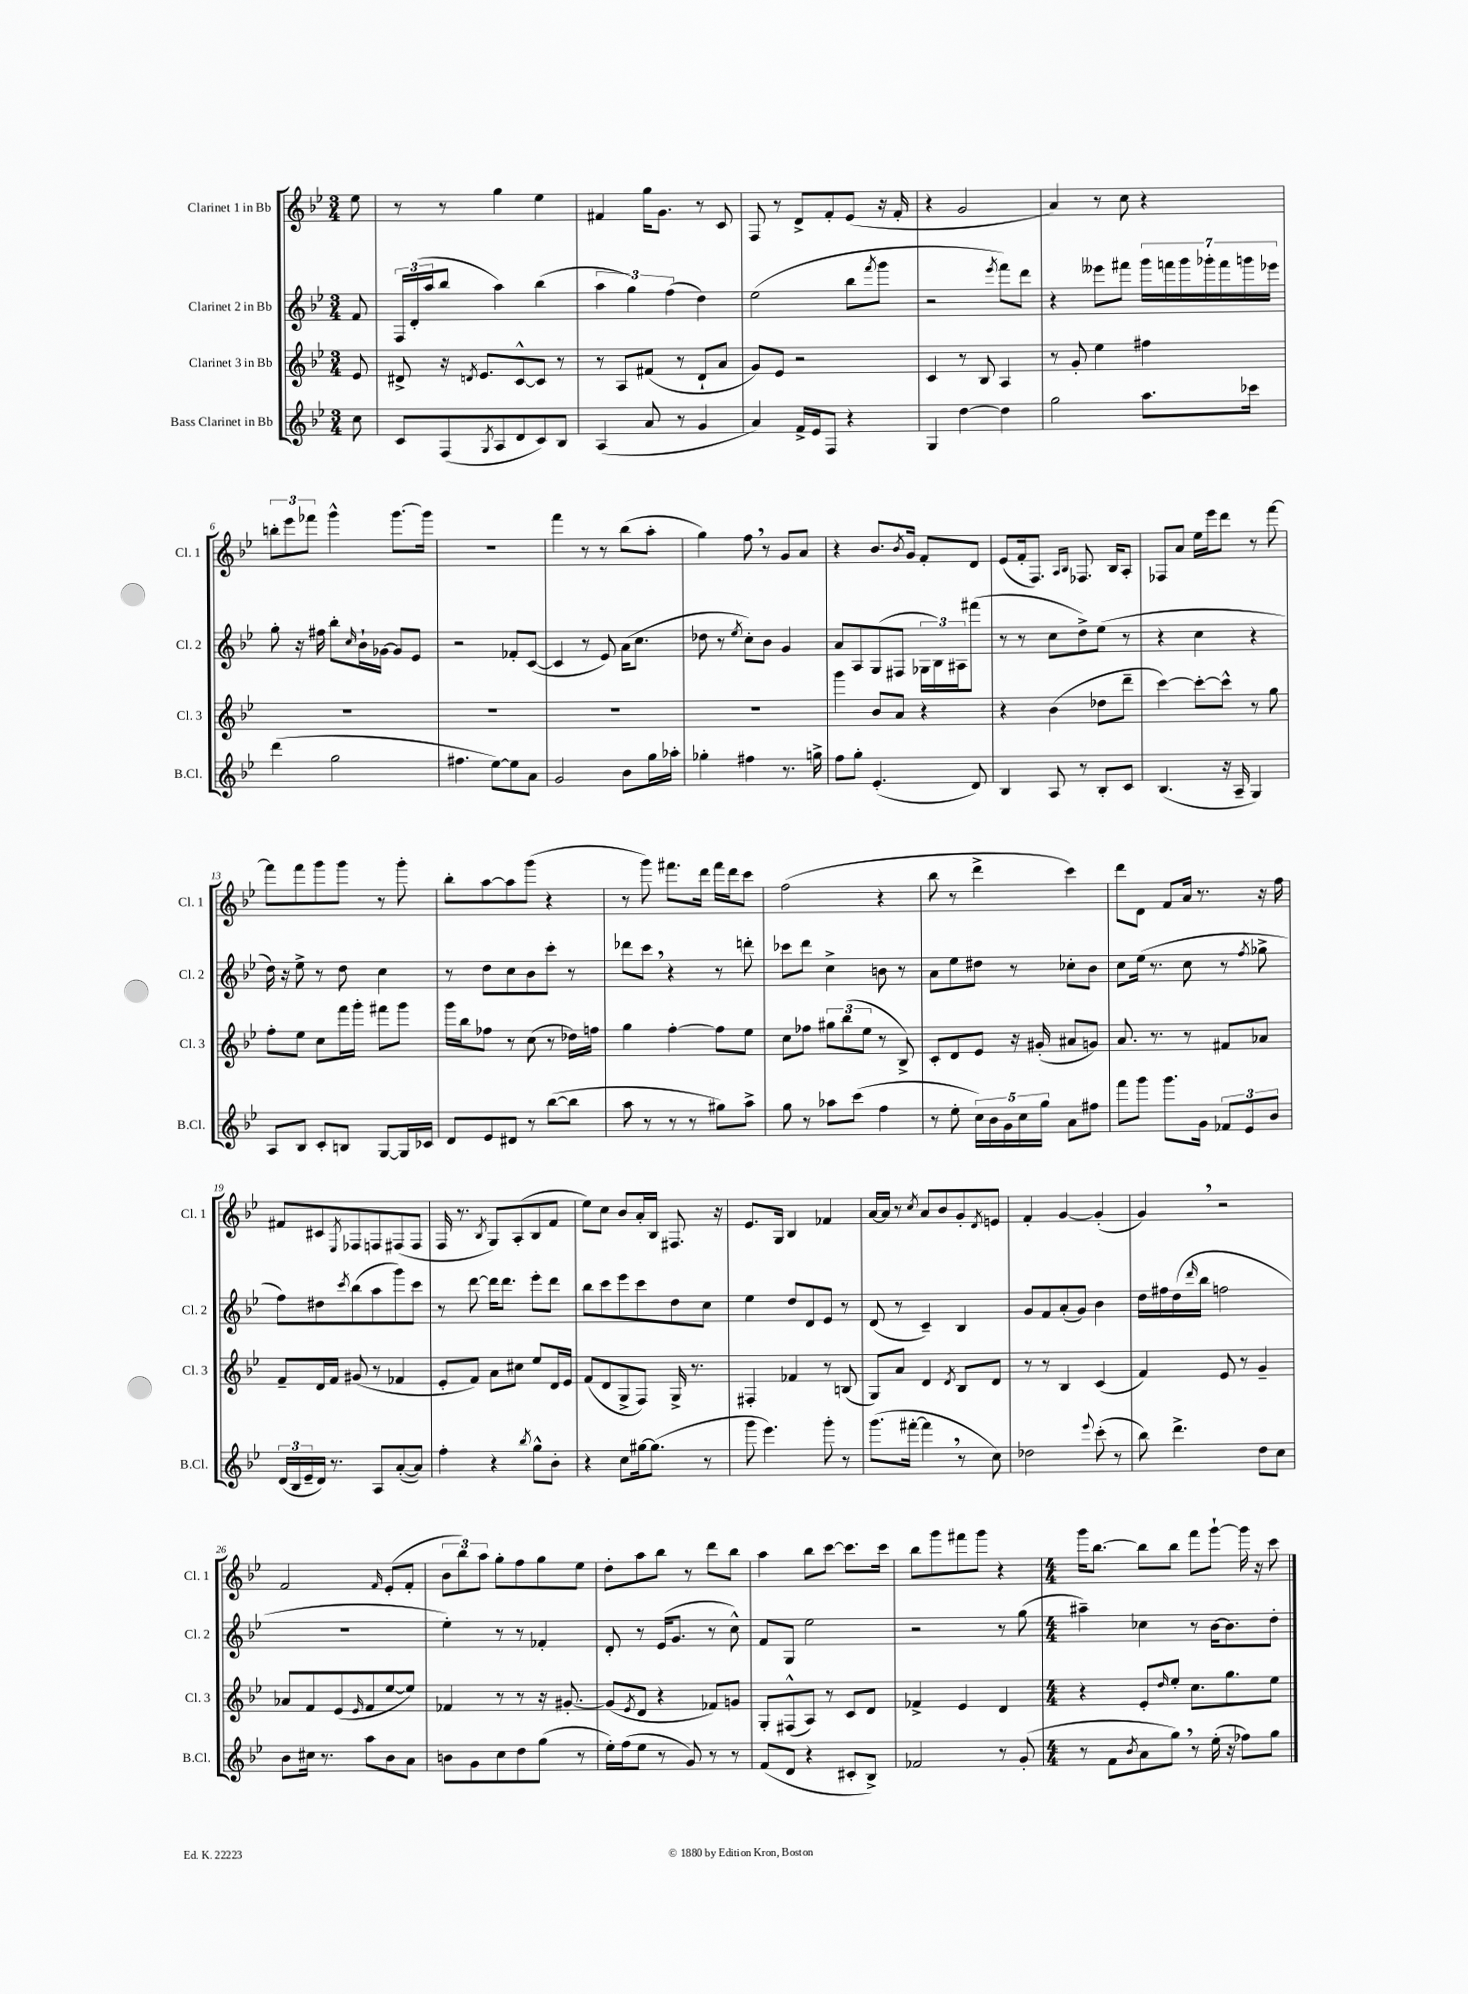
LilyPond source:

<<
\new StaffGroup <<
\new Staff = "s0" \with { instrumentName = "Clarinet 1 in Bb" shortInstrumentName = "Cl. 1" } {
    \clef treble \key bes \major \numericTimeSignature \time 3/4 \partial 8
    ees''8 |
    r8 r8 g''4 ees''4 |
    fis'4 g''16 g'8. r8 c'8 |
    f8 r8 d'8-> f'8-. ees'8( r16 f'16-. |
    r4 g'2 |
    a'4) r8 c''8 r4 |
    \tuplet 3/2 { b''8-. ees'''8 fes'''8 } g'''4-^ g'''8.~ g'''16 |
    R2. |
    f'''4 r8 r8 bes''8( a''8-. |
    g''4) f''8 \breathe r8 g'8 a'8 |
    r4 bes'8. \acciaccatura { bes'8 } g'16 f'8-. d'8 |
    ees'8( f'16-. f8.) \grace { a16 bes16 } fes8. bes16 a8-. |
    fes8 a'8 ees''16 ees'''16 d'''8 r8 f'''8~ |
    f'''8 f'''8 g'''8 g'''8 r8 g'''8-. |
    bes''8-. a''8~ a''8 g'''8( r4 |
    r8 g'''8) fis'''8. d'''16 fis'''16 d'''16 c'''8 |
    f''2( r4 |
    bes''8 r8 d'''4-> c'''4) |
    d'''8 d'8 f'8 a'16 r8. r16 f''16 |
    fis'8 cis'8 \acciaccatura { ees8 } fes8 f8 fis8( fis8 |
    f16 r8. \acciaccatura { bes8 } g8) a8-.( bes8 f'8 |
    ees''8) c''8 bes'8 a'16-. bes16 fis8. r16 |
    ees'8. g16 bes4 fes'4 |
    a'16~ a'16 r8 \acciaccatura { c''8 } a'8 bes'8 g'8-. \acciaccatura { d'8 } e'8 |
    f'4-. g'4~ g'4-.( |
    g'4) \breathe r2 |
    f'2 \grace { f'16 } ees'8-.( f'8-. |
    \tuplet 3/2 { bes'8 bes''8) a''8 } g''8-. f''8 g''8 ees''8 |
    d''8-. a''8 bes''8 r8 d'''8 bes''8 |
    a''4 bes''8 c'''8~ c'''8. c'''16 |
    bes''8 g'''8 fis'''8 g'''8 r4 |
    \numericTimeSignature \time 4/4 g'''16 bes''8.~ bes''8 bes''8 f'''8 g'''8~-! g'''16 r16 c'''8 \bar "|." |
}
\new Staff = "s1" \with { instrumentName = "Clarinet 2 in Bb" shortInstrumentName = "Cl. 2" } {
    \clef treble \key bes \major \numericTimeSignature \time 3/4 \partial 8
    f'8 |
    \tuplet 3/2 { f16 d'16-.( a''16 } bes''8 a''4) bes''4( |
    \tuplet 3/2 { a''4 g''4) f''4( } d''4) |
    ees''2( bes''8 \acciaccatura { f'''8 } g'''8 |
    r2 \acciaccatura { ees'''8 } f'''8) d'''8 |
    r4 eeses'''8 fis'''8 \tuplet 7/4 { g'''16 f'''16 g'''16 ges'''16-. f'''16 g'''16 ees'''16 } |
    g''8-. r16 fis''16 bes''8-. \grace { c''16 } bes'16-! ges'16~ ges'8 ees'8 |
    r2 fes'8-. c'8~( |
    c'4 r8 ees'8) a'16( c''8. |
    des''8 r8 \acciaccatura { ees''8 } c''8-.) bes'8 g'4 |
    a'8 a8 g8( fis8 \tuplet 3/2 { ges16 bes16) ais16 } fis'''8( |
    r8 r8 c''8 d''8->) ees''8( r8 |
    r4 c''4 r4 |
    d''16) r16 ees''8-> r8 d''8 c''4 |
    r8 d''8 c''8 bes'8 c'''8-. r8 |
    des'''8 c'''8 \breathe r4 r8 d'''8-. |
    ces'''8 d'''8 c''4-> b'8 r8 |
    a'8 ees''8 dis''8 r8 ces''8-. bes'8 |
    c''8 ees''16( r8. c''8 r8 \acciaccatura { f''8 } ges''8-> |
    f''8) dis''8 \acciaccatura { c'''8 } bes''8( a''8 g'''8) c'''8 |
    r8 d'''8~ d'''16 d'''8. ees'''8-. d'''8 |
    bes''8 c'''8 ees'''8 c'''8 d''8 c''8 |
    ees''4 d''8 d'8 ees'8 r8 |
    d'8( r8 c'4--) bes4 |
    g'8 f'8 a'8-.( g'8) bes'4 |
    d''16 fis''16 d''16( \grace { d'''16 } bes''16 f''2 |
    R2. |
    ees''4-.) r8 r8 fes'4-. |
    d'8-. r8 ees'16( g'8. r8 c''8-^) |
    f'8 g8 ees''2 |
    r2 r8 g''8( |
    \numericTimeSignature \time 4/4 ais''4--) ces''4 r8 bes'16~ bes'8. d''8-. \bar "|." |
}
\new Staff = "s2" \with { instrumentName = "Clarinet 3 in Bb" shortInstrumentName = "Cl. 3" } {
    \clef treble \key bes \major \numericTimeSignature \time 3/4 \partial 8
    ees'8 |
    dis'8-> r16 \acciaccatura { d'8 } ees'8. c'8~-^ c'8 r8 |
    r8 a8 fis'8( r8 d'8-! a'8 |
    g'8) ees'8 r2 |
    c'4 r8 bes8 a4 |
    r8 g'8-. ees''4 fis''4 |
    R2. |
    R2. |
    R2. |
    R2. |
    g'''4 bes'8 a'8 r4 |
    r4 bes'4( des''8 d'''8-- |
    c'''4~) c'''8~-. c'''8-^ r8 g''8 |
    f''8-. ees''8 c''8 f'''16 g'''16-. fis'''8 g'''8 |
    g'''16 bes''16 fes''8 r8 c''8( r8 des''16) f''16 |
    g''4 f''4~-. f''8 ees''8 |
    c''8 fes''8 \tuplet 3/2 { gis''8 bes''8( ees''8 } r8 bes8->) |
    c'8-. d'8 ees'8 r16 gis'16-.( ais'8 g'8) |
    a'8. r8. r8 fis'8 aes'8 |
    f'8-- d'16 f'16 gis'8( r8 fes'4 |
    ees'8-. f'8) a'8 cis''8 ees''8 d'16 ees'16 |
    f'8( d'8 g8-> f8) g16-> r8. |
    fis4-. fes'4 r8 b8( |
    g8) a'8 d'4 \acciaccatura { d'8 } bes8 d'8 |
    r8 r8 bes4 c'4( |
    f'4) ees'8 r8 g'4-- |
    aes'8 f'8 ees'8( \grace { ees'16 } f'8 ees''8~ ees''8) |
    fes'4 r8 r8 r16 gis'8.~-. |
    gis'8( \acciaccatura { ees'8 } d'8 r4 fes'8) g'8 |
    g8-. fis8-^( a8) r8 c'8 d'8 |
    fes'4-> ees'4 d'4 |
    \numericTimeSignature \time 4/4 r4 ees'8-. \grace { d''16 } ees''8-. c''8. g''8. ees''8 \bar "|." |
}
\new Staff = "s3" \with { instrumentName = "Bass Clarinet in Bb" shortInstrumentName = "B.Cl." } {
    \clef treble \key bes \major \numericTimeSignature \time 3/4 \partial 8
    c''8 |
    c'8 f8( \acciaccatura { g8 } a8 d'8 c'8) bes8 |
    a4( a'8 r8 g'4 |
    a'4) f'16-> ees'16 f8 r4 |
    g4 d''4~ d''4 |
    g''2 a''8. ces'''16 |
    d'''4( g''2 |
    fis''4. ees''8~) ees''8 a'8 |
    g'2 bes'8 g''16 aes''16-. |
    ges''4-. fis''4 r8. g''16-> |
    f''8 g''8-. ees'4.-.( d'8) |
    bes4 a8 r8 bes8-. c'8 |
    bes4.( r16 a16-- g4) |
    a8 bes8 c'8-. b8 g8~ g16 ces'16 |
    d'8 ees'8 dis'8 r8 bes''8~( bes''8 |
    a''8 r8 r8 r8 gis''8) a''8-> |
    g''8 r8 aes''8 c'''8( f''4 |
    r8 ees''8-. \tuplet 5/4 { c''16) bes'16 g'16 c''16 g''16 } a'8 fis''8 |
    f'''8 g'''8 g'''8. g'16 \tuplet 3/2 { fes'8 ees'8 bes'8 } |
    \tuplet 3/2 { d'16( bes16 ees'16-- } d'16) r8. a8 a'8~-.( a'8) |
    f''4-. r4 \acciaccatura { bes''8 } g''8-^ bes'8-. |
    r4 c''8 gis''16~ gis''8.( r8 |
    g'''8 ees'''4.) g'''8-. r8 |
    g'''8.( fis'''16~-. fis'''4 \breathe r8 c''8) |
    des''2 \appoggiatura { ees'''8 } c'''8-.( r8 |
    bes''8) d'''4.-> d''8 c''8 |
    bes'8 cis''16 r8. a''8 bes'8 a'8 |
    b'8 g'8 c''8 d''8 g''8( r8 |
    ees''16-.) f''16( ees''8 r8 g'8) r8 r8 |
    f'8( d'8 r4 cis'8-. bes8->) |
    fes'2 r8 g'8-.( |
    \numericTimeSignature \time 4/4 r8 f'8 \acciaccatura { bes'8 } a'8 g''8) \breathe r8 ees''16-.( r16 fes''8) g''8 \bar "|." |
}
>>
>>
